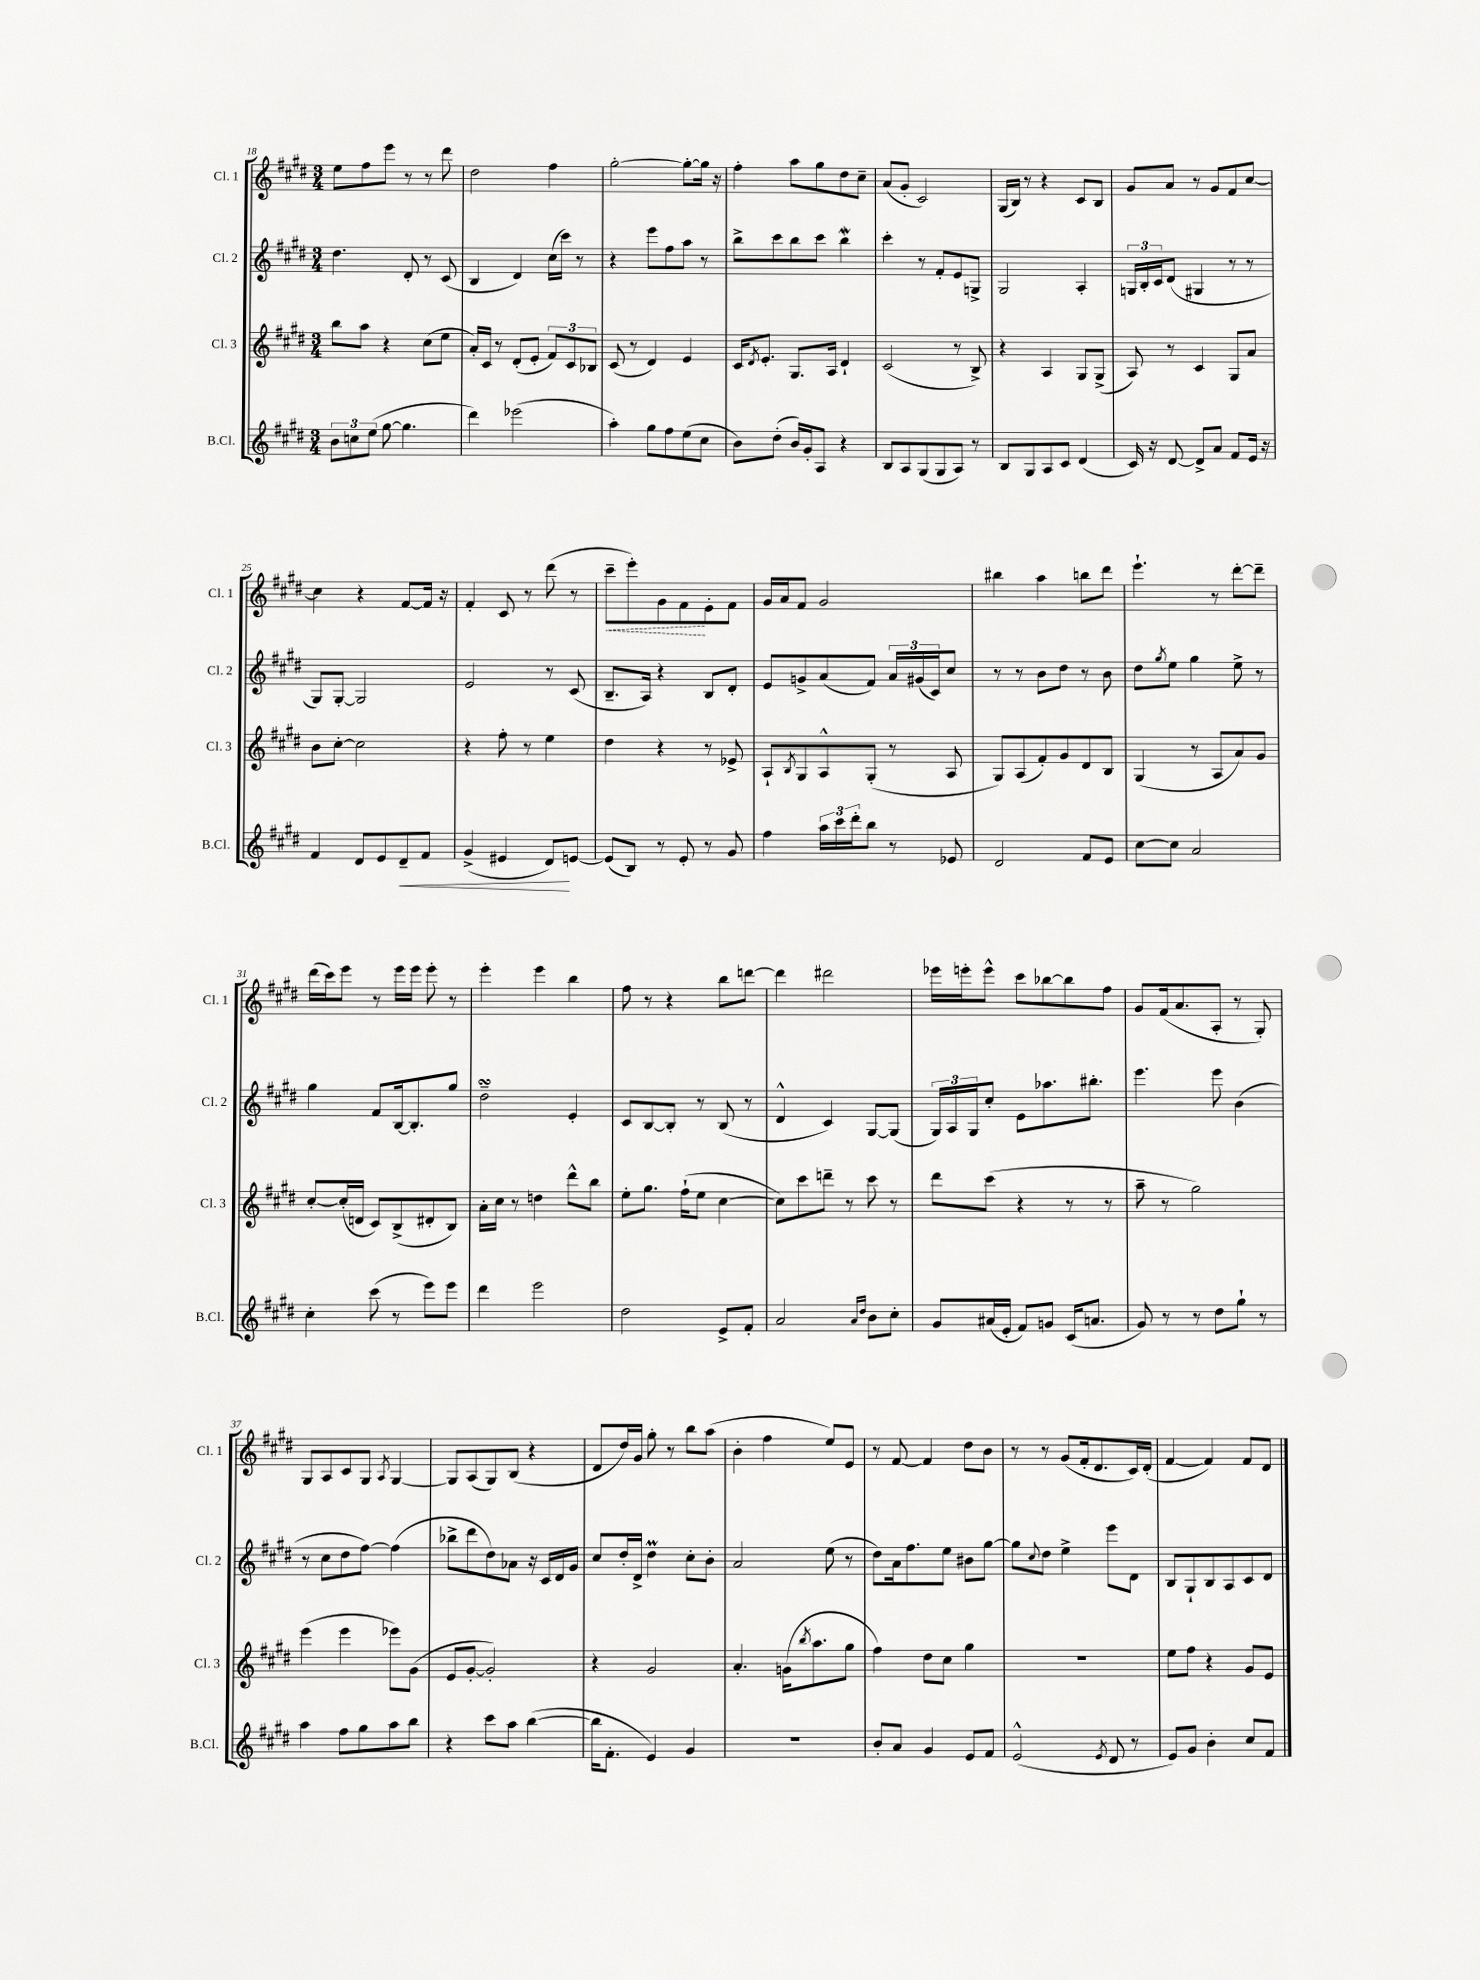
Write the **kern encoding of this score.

**kern	**dynam	**kern	**kern	**kern	**dynam
*part4	*part4	*part3	*part2	*part1	*part1
*staff4	*staff4	*staff3	*staff2	*staff1	*staff1
*I"B.Cl.	*	*I"Cl. 3	*I"Cl. 2	*I"Cl. 1	*
*I'B.Cl.	*	*I'Cl. 3	*I'Cl. 2	*I'Cl. 1	*
*clefG2	*	*clefG2	*clefG2	*clefG2	*
*k[f#c#g#d#]	*	*k[f#c#g#d#]	*k[f#c#g#d#]	*k[f#c#g#d#]	*
*M3/4	*	*M3/4	*M3/4	*M3/4	*
=18	=18	=18	=18	=18	=18
12b\L	.	8bb\L	4.dd#\	8ee\L	.
12ccn\	.	.	.	.	.
.	.	8aa\J	.	8ff#\	.
(12ee\J	.	.	.	.	.
[8gg#\	.	4r	.	8eee\J	.
4.gg#\]	.	.	8d#'/	8r	.
.	.	(8cc#\L	8r	8r	.
.	.	8ee\J	(8c#/	8ddd#\	.
=19	=19	=19	=19	=19	=19
4ddd#\)	.	16a'/LL)	4B/	2dd#\	.
.	.	16c#/JJ	.	.	.
.	.	8r	.	.	.
(2eee-X\	.	(8d#'/L	4d#/)	.	.
.	.	8e'/J	.	.	.
.	.	12f#/L)	(16cc#\LL	4ff#\	.
.	.	.	16ccc#\JJ)	.	.
.	.	12c#/	.	.	.
.	.	.	8r	.	.
.	.	12B-X/J	.	.	.
=20	=20	=20	=20	=20	=20
4aa'\)	.	(8c#/	4r	[2gg#'\	.
.	.	8r	.	.	.
8gg#\L	.	4d#/)	8eee\L	.	.
8ff#\	.	.	8ff#\	.	.
(8ee\	.	4e/	8aa\J	8gg#'\L_	.
8cc#\J	.	.	8r	16gg#\Jk]	.
.	.	.	.	16r	.
=21	=21	=21	=21	=21	=21
8b\L)	.	16c#/KL	8bb^\L	4ff#'\	.
.	.	8qd#/	.	.	.
.	.	8.e'/J	.	.	.
(8dd#'\J	.	.	8ccc#\	.	.
16b/LL)	.	8.G#/L	8bb\	8aa\L	.
16g#'/J	.	.	.	.	.
8A/J	.	.	8ccc#\J	8gg#\	.
.	.	16A/Jk	.	.	.
4r	.	4d#`/	4bbW\	8dd#\	.
.	.	.	.	8cc#~\J	.
=22	=22	=22	=22	=22	=22
8B/L	.	(2c#/	4ccc#'\	(8a/L	.
8A/	.	.	.	8g#'/J	.
(8G#/	.	.	8r	2c#/)	.
8G#/	.	.	8f#'/L	.	.
8A/J)	.	8r	8e/	.	.
8r	.	8B^/)	8Gn^/J	.	.
=23	=23	=23	=23	=23	=23
8B/L	.	4r	2G#/	(16G#/LL	.
.	.	.	.	16B/JJ)	.
8G#/	.	.	.	8r	.
8A/	.	4A/	.	4r	.
8c#/J	.	.	.	.	.
(4d#/	.	8G#/L	4A'/	8c#/L	.
.	.	(8G#^/J	.	8B/J	.
=24	=24	=24	=24	=24	=24
16c#/)	.	8A/)	24Gn/LL	8g#/L	.
.	.	.	24B'/	.	.
16r	.	.	.	.	.
.	.	.	24c#/J	.	.
[8d#/	.	8r	(8d#/J	8a/J	.
8d#^/L]	.	4c#/	4G#X/	8r	.
8a/J	.	.	.	8g#/L	.
8f#/L	.	8G#/L	8r	8f#/	.
16e/Jk	.	8a/J	8r	[8cc#/J	.
16r	.	.	.	.	.
!!LO:LB:g=z
=25	=25	=25	=25	=25	=25
4f#/	.	8b\L	8G#/L)	4cc#\]	.
.	.	[8cc#'\J	[8G#'/J	.	.
8d#/L	.	2cc#\]	2G#/]	4r	.
8e/	.	.	.	.	.
!	!LO:HP:b	!	!	!	!
8d#~/	<	.	.	[8f#/L	.
8f#/J	.	.	.	16f#/Jk]	.
.	.	.	.	16r	.
=26	=26	=26	=26	=26	=26
(4g#^/	.	4r	2e/	4f#'/	.
4e#X/	.	8ff#'\	.	8c#/	.
.	.	8r	.	8r	.
8d#/L)	.	4ee\	8r	(8ddd#\	.
[8en/J	[	.	(8c#/	8r	.
=27	=27	=27	=27	=27	=27
!	!	!	!	!	!LO:HP:b
(8e/L]	.	4dd#\	8.B~/L	8ccc#~\L	<
8B/J)	.	.	.	8eee'\)	.
.	.	.	16A/Jk)	.	.
8r	.	4r	4r	8g#\	.
8e'/	.	.	.	8f#\	.
8r	.	8r	8B/L	8e'\	[
8g#/	.	8e-X^/	8d#'/J	8f#\J	.
=28	=28	=28	=28	=28	=28
4ff#\	.	8A`/L	8e/L	16g#/LL	.
.	.	.	.	16a/J	.
.	.	8qB/	.	.	.
.	.	8G#/	8gn^/	8f#/J	.
24aa\LL	.	8A^^/	(8a/	2g#/	.
24ccc#\	.	.	.	.	.
24ddd#'\J	.	.	.	.	.
8bb\J	.	(8G#'/J	8f#/J)	.	.
8r	.	8r	24a/LL	.	.
.	.	.	(24g#X/	.	.
.	.	.	24c#/J)	.	.
8e-X/	.	8A/	8cc#/J	.	.
=29	=29	=29	=29	=29	=29
2d#/	.	8G#/L)	8r	4bb#X\	.
.	.	(8A/	8r	.	.
.	.	8f#'/)	8b\L	4aa\	.
.	.	8g#/	8dd#\J	.	.
8f#/L	.	8d#/	8r	8bbn\L	.
8e/J	.	8B/J	8b\	8ddd#\J	.
=30	=30	=30	=30	=30	=30
[8cc#\L	.	(4G#/	8dd#\L	4.eee`\	.
.	.	.	8qgg#/	.	.
8cc#\J]	.	.	8ee\J	.	.
2a/	.	8r	4gg#\	.	.
.	.	8A/L	.	8r	.
.	.	8a/)	8ee^\	[8ddd#'\L	.
.	.	8g#/J	8r	8ddd#~\J]	.
!!LO:LB:g=z
=31	=31	=31	=31	=31	=31
4cc#'\	.	[8cc#'/L	4gg#\	(16ddd#\LL	.
.	.	.	.	16ccc#\J)	.
.	.	(16cc#'/L]	.	8eee\J	.
.	.	16dn/JJ	.	.	.
(8ccc#\	.	8c#/L)	8f#/L	8r	.
8r	.	(8B^/	[16B/k	16eee\LL	.
.	.	.	8.B'/]	16eee\JJ	.
8eee\L)	.	8d#X'/	.	8eee'\	.
8eee\J	.	8B/J)	8gg#/J	8r	.
=32	=32	=32	=32	=32	=32
4ddd#\	.	16a'\LL	2dd#sSsS~\	4eee'\	.
.	.	16cc#\JJ	.	.	.
.	.	8r	.	.	.
2eee\	.	4ddn\	.	4eee\	.
.	.	8ddd#^^\L	4e'/	4bb\	.
.	.	8bb\J	.	.	.
=33	=33	=33	=33	=33	=33
2dd#\	.	8ee'\L	8c#/L	8ff#\	.
.	.	8.gg#\J	[8B/	8r	.
.	.	.	8B'/J]	4r	.
.	.	(16ff#`\KL	.	.	.
.	.	8ee\J	8r	.	.
8e^/L	.	[4cc#\	(8B/	8bb\L	.
8f#'/J	.	.	8r	[8dddn\J	.
=34	=34	=34	=34	=34	=34
2a/	.	8cc#\L])	4d#^^/	4ddd\]	.
.	.	8ccc#\	.	.	.
.	.	8dddn~\J	4c#/)	2ddd#X\	.
.	.	8r	.	.	.
16qqa/LL	.	.	.	.	.
16qqdd#/JJ	.	.	.	.	.
8b\L	.	8ccc#\	[8G#/L	.	.
8cc#'\J	.	8r	(8G#/J]	.	.
=35	=35	=35	=35	=35	=35
8g#/L	.	8ddd#\L	24G#/LL)	16eee-X\LL	.
.	.	.	24A/	.	.
.	.	.	.	16eeen'\J	.
.	.	.	24G#/J	.	.
(16a#X/L	.	(8ccc#\J	8cc#'/J	8eee^^\J	.
16e'/JJ	.	.	.	.	.
8f#/L)	.	4r	8e\L	8ccc#\L	.
8gn/J	.	.	8.aa-X\	[8bb-X\	.
(16c#/KL	.	8r	.	8bb-\]	.
8.an/J	.	.	8.bb#X'\J	.	.
.	.	8r	.	8ff#\J	.
=36	=36	=36	=36	=36	=36
8g#/)	.	8aa~\	4.eee\	8g#/L	.
8r	.	8r	.	(16f#/k	.
.	.	.	.	8.a/	.
8r	.	2gg#\)	.	.	.
8dd#\L	.	.	8eee\	8A'/J	.
8gg#`\J	.	.	(4b\	8r	.
8r	.	.	.	8G#'/)	.
!!LO:LB:g=z
=37	=37	=37	=37	=37	=37
4aa\	.	(4eee\	8r	8G#/L	.
.	.	.	8cc#\L	8A/	.
8ff#\L	.	4eee\	8dd#\	8c#/	.
8gg#\	.	.	[8ff#\J)	8G#/J	.
.	.	.	.	8qA/	.
8aa\	.	8eee-X\L)	(4ff#\]	[4G#/	.
8bb\J	.	(8g#\J	.	.	.
=38	=38	=38	=38	=38	=38
4r	.	8e/L	8bb-X^\L	8G#/L]	.
.	.	[8g#'/J	8ddd#\	(8A/	.
8ccc#\L	.	2g#'/])	8dd#\)	8G#/)	.
8aa\J	.	.	8a-X\J	(8B/J	.
([4bb\	.	.	16r	4r	.
.	.	.	16c#/LL	.	.
.	.	.	16d#/	.	.
.	.	.	16g#/JJ	.	.
=39	=39	=39	=39	=39	=39
16bb\KL]	.	4r	8cc#/L	8d#/L	.
8.f#'\J	.	.	.	.	.
.	.	.	16dd#'/L	16dd#/L)	.
.	.	.	16d#^/JJ	16g#/JJ	.
4e/)	.	2g#/	4dd#m\	8gg#'\	.
.	.	.	.	8r	.
4g#/	.	.	8cc#'\L	8bb\L	.
.	.	.	8b'\J	(8aa\J	.
=40	=40	=40	=40	=40	=40
2.r	.	4.a'/	2a/	4b'\	.
.	.	.	.	4ff#\	.
.	.	(16gn\KL	.	.	.
.	.	8qbb/	.	.	.
.	.	8.aa\	.	.	.
.	.	.	(8ee\	8ee/L)	.
.	.	8gg#\J	8r	8e/J	.
=41	=41	=41	=41	=41	=41
8b'/L	.	4ff#\)	8dd#\L)	8r	.
8a/J	.	.	16a\k	[8f#/	.
.	.	.	8.ff#\	.	.
4g#/	.	8dd#\L	.	4f#/]	.
.	.	8cc#\J	8ee\J	.	.
8e/L	.	4gg#\	8b#X\L	8dd#\L	.
8f#/J	.	.	[8gg#\J	8b\J	.
=42	=42	=42	=42	=42	=42
(2e^^/	.	2.r	8gg#\L]	8r	.
.	.	.	8qqcc#/	.	.
.	.	.	8dd#\J	8r	.
.	.	.	4ee^\	(8g#/L	.
.	.	.	.	16f#'/k	.
.	.	.	.	8.d#/	.
8qe/	.	.	.	.	.
8d#/	.	.	8eee\L	.	.
8r	.	.	8d#\J	16c#/L)	.
.	.	.	.	(16d#'/JJ	.
=43	=43	=43	=43	=43	=43
8e/L)	.	8ee\L	8B/L	[4f#/	.
8g#/J	.	8ff#\J	8G#`/	.	.
4b'\	.	4r	8B/	4f#/])	.
.	.	.	8A/	.	.
8cc#/L	.	8g#/L	8c#/	8f#/L	.
8f#/J	.	8e/J	8d#/J	8d#/J	.
==	==	==	==	==	==
*-	*-	*-	*-	*-	*-
